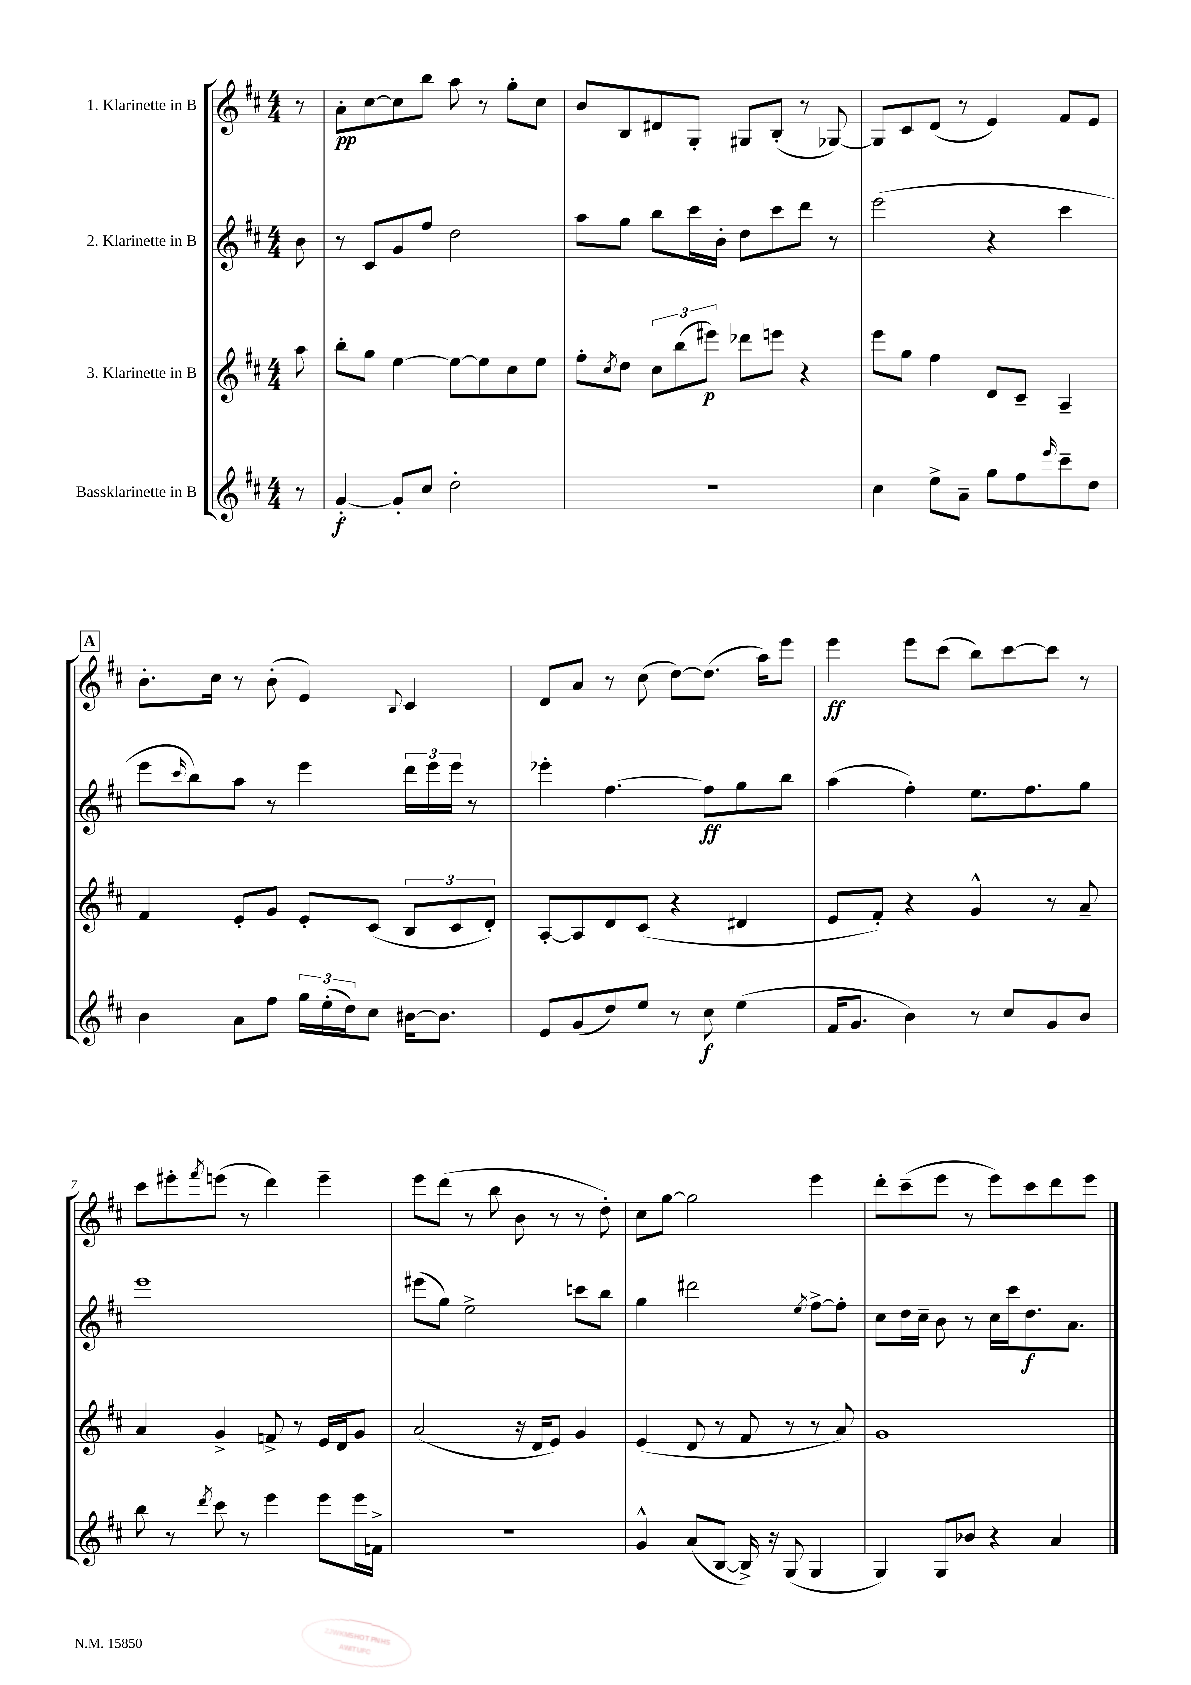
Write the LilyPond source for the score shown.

<<
\new StaffGroup <<
\new Staff = "s0" \with { instrumentName = "1. Klarinette in B" } {
    \clef treble \key d \major \numericTimeSignature \time 4/4 \partial 8
    r8 |
    a'8-.\pp cis''8~ cis''8 b''8 a''8 r8 g''8-. cis''8 |
    b'8 b8 dis'8 g8-. gis8 b8-.( r8 ges8~) |
    ges8 cis'8 d'8( r8 e'4) fis'8 e'8 |
    \mark \markup { \box "A" } b'8.-. cis''16 r8 b'8-.( e'4) \appoggiatura { b8 } cis'4 |
    d'8 a'8 r8 cis''8( d''8~) d''8.( a''16) e'''8 |
    e'''4\ff e'''8 cis'''8( b''8) cis'''8~ cis'''8 r8 |
    cis'''8 eis'''8-. \acciaccatura { fis'''8 } e'''8( r8 d'''4) e'''4-- |
    e'''8 d'''8( r8 b''8 b'8 r8 r8 d''8-.) |
    cis''8 g''8~ g''2 e'''4 |
    d'''8-. cis'''8--( e'''8 r8 e'''8) cis'''8 d'''8 e'''8 \bar "|." |
}
\new Staff = "s1" \with { instrumentName = "2. Klarinette in B" } {
    \clef treble \key d \major \numericTimeSignature \time 4/4 \partial 8
    b'8 |
    r8 cis'8 g'8 fis''8 d''2 |
    a''8 g''8 b''8 cis'''16 b'16-. d''8 cis'''8 d'''8 r8 |
    e'''2( r4 cis'''4 |
    \mark \markup { \box "A" } e'''8 \grace { cis'''16 } b''8) a''8 r8 e'''4 \tuplet 3/2 { d'''16 e'''16 e'''16 } r8 |
    ees'''4-. fis''4.~ fis''8\ff g''8 b''8 |
    a''4( fis''4-.) e''8. fis''8. g''8 |
    e'''1 |
    eis'''8( g''8) e''2-> c'''8 b''8 |
    g''4 dis'''2 \acciaccatura { e''8 } fis''8~-> fis''8-. |
    cis''8 d''16 cis''16-- b'8 r8 cis''16 cis'''16 d''8.\f a'8. \bar "|." |
}
\new Staff = "s2" \with { instrumentName = "3. Klarinette in B" } {
    \clef treble \key d \major \numericTimeSignature \time 4/4 \partial 8
    a''8 |
    b''8-. g''8 e''4~ e''8~ e''8 cis''8 e''8 |
    fis''8-. \acciaccatura { cis''8 } d''8 \tuplet 3/2 { cis''8 b''8( eis'''8\p) } des'''8 e'''8 r4 |
    e'''8 g''8 fis''4 d'8 cis'8-- a4-- |
    \mark \markup { \box "A" } fis'4 e'8-. g'8 e'8-. cis'8( \tuplet 3/2 { b8 cis'8 d'8-.) } |
    a8~-. a8 d'8 cis'8( r4 dis'4 |
    e'8 fis'8-.) r4 g'4-^ r8 a'8-- |
    a'4 g'4-> f'8-> r8 e'16 d'16 g'8 |
    a'2( r16 d'16 e'8) g'4 |
    e'4( d'8 r8 fis'8 r8 r8 a'8) |
    g'1 \bar "|." |
}
\new Staff = "s3" \with { instrumentName = "Bassklarinette in B" } {
    \clef treble \key d \major \numericTimeSignature \time 4/4 \partial 8
    r8 |
    g'4~-.\f g'8-. cis''8 d''2-. |
    R1 |
    cis''4 e''8-> a'8-- g''8 fis''8 \grace { e'''16 } cis'''8-- d''8 |
    \mark \markup { \box "A" } b'4 a'8 fis''8 \tuplet 3/2 { g''16 e''16-.( d''16) } cis''8 bis'16~ bis'8. |
    e'8 g'8( d''8) e''8 r8 cis''8\f e''4( |
    fis'16 g'8. b'4) r8 cis''8 g'8 b'8 |
    b''8 r8 \acciaccatura { d'''8 } cis'''8 r8 e'''4 e'''8 e'''16 f'16-> |
    R1 |
    g'4-^ a'8( b8~ b16->) r16 g8( g4 |
    g4) g8 bes'8 r4 a'4 \bar "|." |
}
>>
>>
